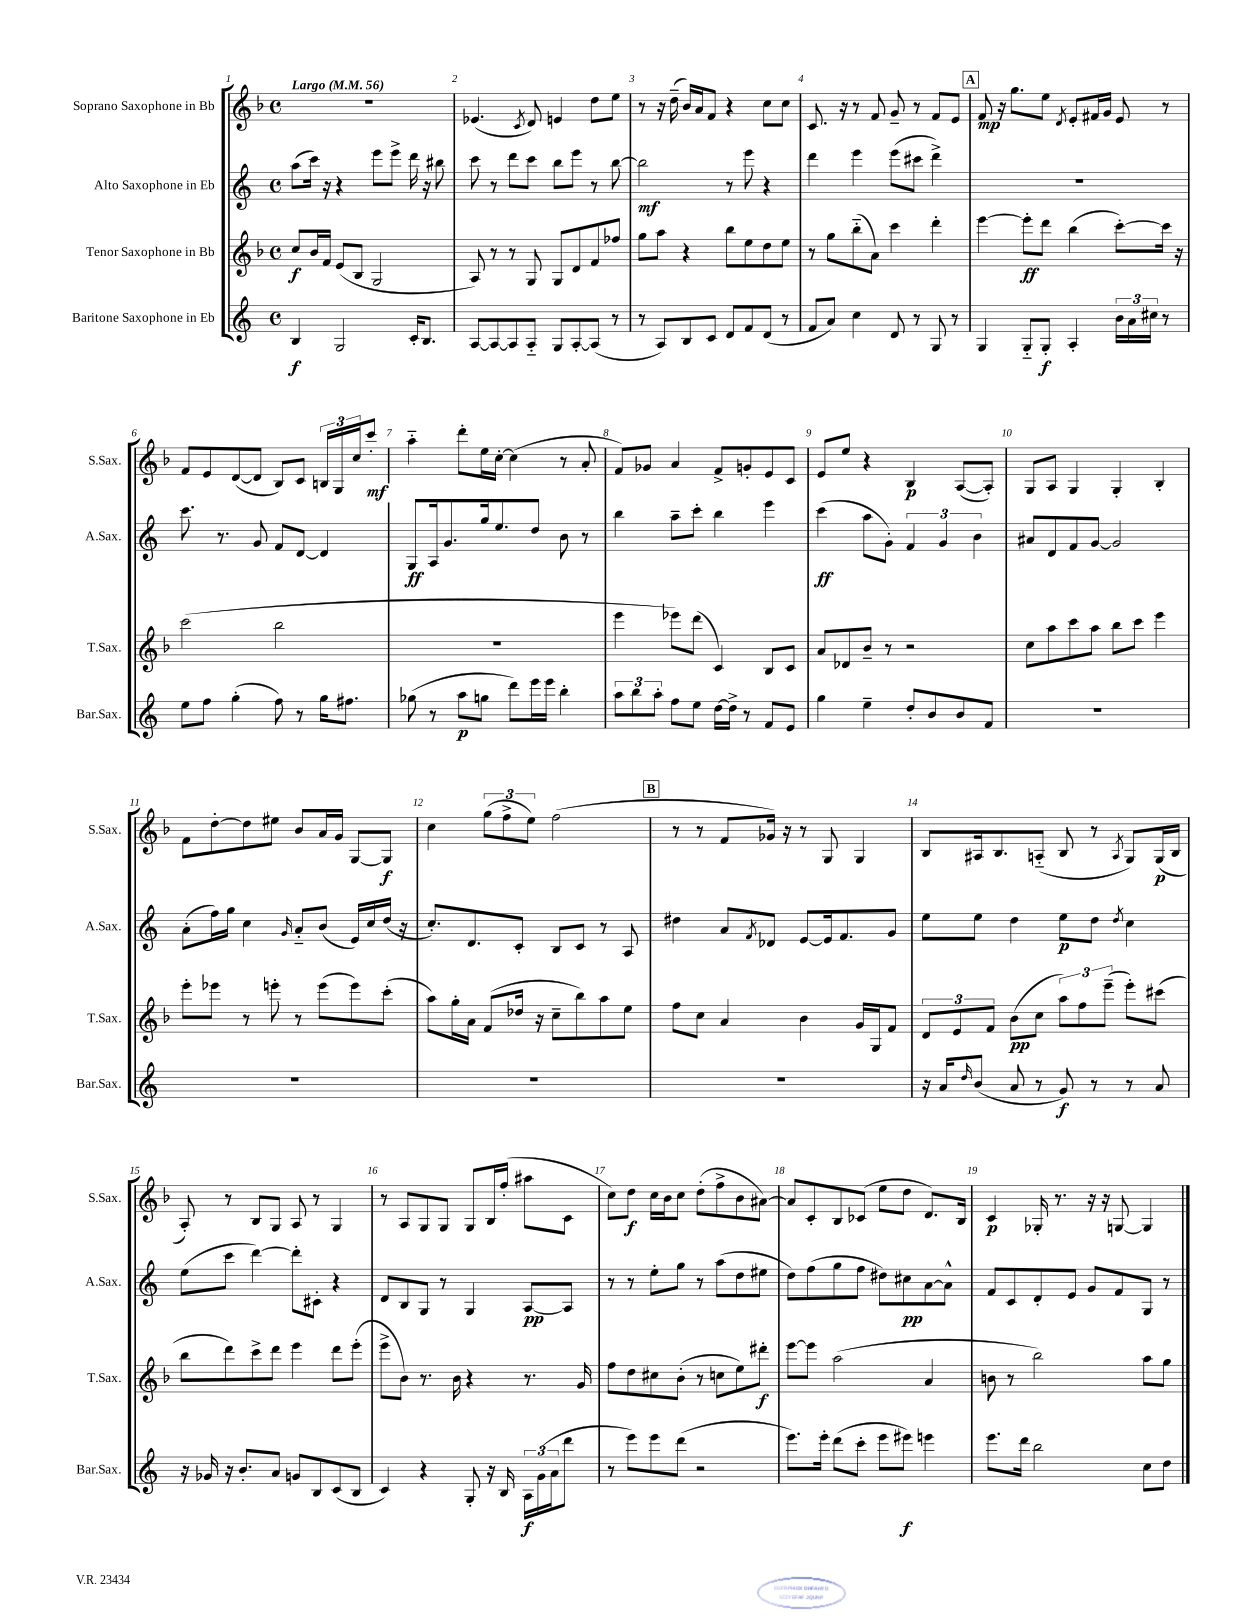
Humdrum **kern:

**kern	**kern	**kern	**kern
*staff4	*staff3	*staff2	*staff1
*clefG2	*clefG2	*clefG2	*clefG2
*k[]	*k[b-]	*k[]	*k[b-]
*M4/4	*M4/4	*M4/4	*M4/4
*met(c)	*met(c)	*met(c)	*met(c)
*MM56	*MM56	*MM56	*MM56
4B	8cc	(8aa	1r
.	16b-	16ccc)	.
.	16f	16r	.
2G	(8e	4r	.
.	8B-	.	.
.	2G	8eee	.
.	.	8eee^	.
16c'	.	16ddd	.
8.B	.	16r	.
.	.	8bb#	.
=	=	=	=
[8A	8A)	8ccc	(4.e-
8A_	8r	8r	.
8A]	8r	8ddd	.
.	.	.	8qc
8A'~	8G	8ccc	8d)
8G	8G	8bb	4e
[8A'	8d	8eee	.
(8A]	8f	8r	8dd
8r	8ff-	[8bb	8ee
=	=	=	=
8r	8gg	2bb]	8r
8A)	8aa	.	16r
.	.	.	(16dd~
8B	4r	.	16b-)
.	.	.	16a
8c	.	.	8f
8d	8bb-	8r	4r
8f	8ee	8eee	.
(8d	8dd	4r	8cc
8r	8ee	.	8cc
=	=	=	=
8f	8r	4ddd	8.c
8a)	8gg	.	.
.	.	.	16r
4cc	(8bb-'~	4eee	8r
.	8a)	.	8f
8d	4ccc	(8eee	8g~
8r	.	8ccc#	8r
8G	4ddd'	4ddd^)	8f
8r	.	.	8e
=	=	=	=
4G	[4eee	1r	8f
.	.	.	16r
.	.	.	8.gg
8G'~	8eee']	.	.
8G'	8ddd	.	8ee
.	.	.	8qd
4A'	(4bb-	.	8e'
.	.	.	16f#
.	.	.	16g
24b	[8ccc')	.	8e
24a	.	.	.
24cc#	.	.	.
8r	16ccc]	.	8r
.	16r	.	.
=	=	=	=
8ee	(2ccc	8.ccc	8f
8ff	.	.	8e
.	.	8.r	.
(4gg'	.	.	([8d
.	.	8g	8d]
8ff)	2bb-	8f	8B-)
8r	.	[8d	8c
16gg	.	4d]	24B
.	.	.	24G
8.ff#	.	.	.
.	.	.	24cc
.	.	.	8ccc'
=	=	=	=
(8gg-	1r	8G	4aa'~
8r	.	16A	.
.	.	8.g	.
8aa	.	.	8ddd'
8gg	.	16gg	16ee
.	.	8.ee	[16cc'
8ddd)	.	.	(4cc]
16eee	.	8dd	.
16eee	.	.	.
4bb'	.	8b	8r
.	.	8r	8a'
=	=	=	=
12aa	4eee	4bb	8f)
12bb	.	.	.
.	.	.	8g-
12aa'	.	.	.
8ff	8eee-)	8aa~	4a
8ee	(8ddd	8ccc'	.
[16dd	4c)	4bb	8f^
16dd^]	.	.	.
8r	.	.	8g'
8f	8B-	4eee	8e
8e	8c	.	8c
=	=	=	=
4gg	8a	(4ccc	8e
.	8d-	.	8ee
4ee~	8b-~	8aa	4r
.	8r	8g')	.
8dd'	2r	6f	4B-
8b	.	.	.
.	.	6g	.
8b	.	.	([8A
.	.	6b	.
8f	.	.	8A'])
=	=	=	=
1r	8cc	8a#	8G
.	8aa	8d	8A
.	8ccc	8f	4G
.	8aa	[8g	.
.	8bb-	2g]	4G'
.	8ccc	.	.
.	4eee	.	4B-'
=	=	=	=
1r	8eee'	(8a'	8f
.	8eee-	16ff)	[8dd'
.	.	16gg	.
.	8r	4cc	8dd]
.	8eee'	.	8ee#
.	.	16qqg	.
.	8r	8a'~	8b-
.	(8eee	(8b	16a
.	.	.	16g
.	8eee)	16e)	[8G
.	.	16cc	.
.	(8ccc'	(16dd	8G]
.	.	16r	.
=	=	=	=
1r	8aa)	8.cc')	4cc
.	16gg'	.	.
.	16a	8.d	.
.	(8f	.	(12gg
.	.	.	12ff^
.	16dd-	8c'	.
.	.	.	12ee)
.	16r	.	.
.	8cc~	8B	(2ff
.	8bb-)	8c	.
.	8aa	8r	.
.	8ee	8A	.
=	=	=	=
1r	8ff	4dd#	8r
.	8cc	.	8r
.	4a	8a	8f
.	.	8qf	.
.	.	8d-	16g-)
.	.	.	16r
.	4b-	[8e	8r
.	.	16e]	8G
.	.	8.f	.
.	16g	.	4G
.	16G	.	.
.	8f	8g	.
=	=	=	=
16r	12d	8ee	8B-
16a	.	.	.
.	12e	.	.
16qqdd	.	.	.
(8b	.	8ee	16A#
.	12f	.	.
.	.	.	8.B-
8a	(8b-	4dd	.
8r	8cc	.	(8A'~
8g)	12aa)	8ee	8B-
.	12ff	.	.
8r	.	8dd	8r
.	(12eee~	.	.
.	.	8qdd	8qA
8r	8eee')	4cc	8G)
8a	(8ccc#	.	(16G
.	.	.	16B-
=	=	=	=
16r	8bb-	(8ee	8A')
16g-	.	.	.
16r	8ddd)	8ccc	8r
8.b'	.	.	.
.	8ccc^	[4ddd)	8B-
8a	8ddd	.	8G
8g	4eee	8ddd']	8A
8B	.	8c#'	8r
(8c	8ddd	4r	4G
8B	(8eee'	.	.
=	=	=	=
4c)	8eee^	8d	8r
.	8b-)	8B	8A
4r	8.r	8G	8G
.	.	8r	8G
.	16b-	.	.
8G'	4r	4G	8G
16r	.	.	16B-
16B	.	.	(16ff'
24A	8.r	[8A	8aa#
(24g	.	.	.
24a	.	.	.
8ddd	.	8A]	8c
.	16g	.	.
=	=	=	=
8r	8ff	8r	8cc)
8eee)	8dd	8r	8dd
8eee	8cc#	8ee'	16cc
.	.	.	16b-
(8ddd	(8b-'	8gg	8cc
2r	8r	8r	(8dd'
.	8cc	(8aa	8ff^
.	8ee)	8dd	8b-
.	8ddd#'	8ee#	[8a#)
=	=	=	=
8.eee)	[8eee	8dd)	8a#]
.	8eee]	(8ff	8c'
16eee'	.	.	.
(8ddd	(2aa	8gg	8B-
8ccc'	.	8ff	(8c-
8eee	.	8dd#)	8ee
8eee#)	.	8cc#	8dd
4eee	4a	[8a	8.d)
.	.	8a^^]	.
.	.	.	16B-
=	=	=	=
8.eee	8b	8f	4c
.	8r	8c	.
16ddd	.	.	.
2bb	2bb-)	8d'	16G-'
.	.	.	8.r
.	.	8e	.
.	.	8g	16r
.	.	.	16r
.	.	8f	[8G
8cc	8aa	8G	4G]
8dd	8gg	8r	.
==	==	==	==
*-	*-	*-	*-
